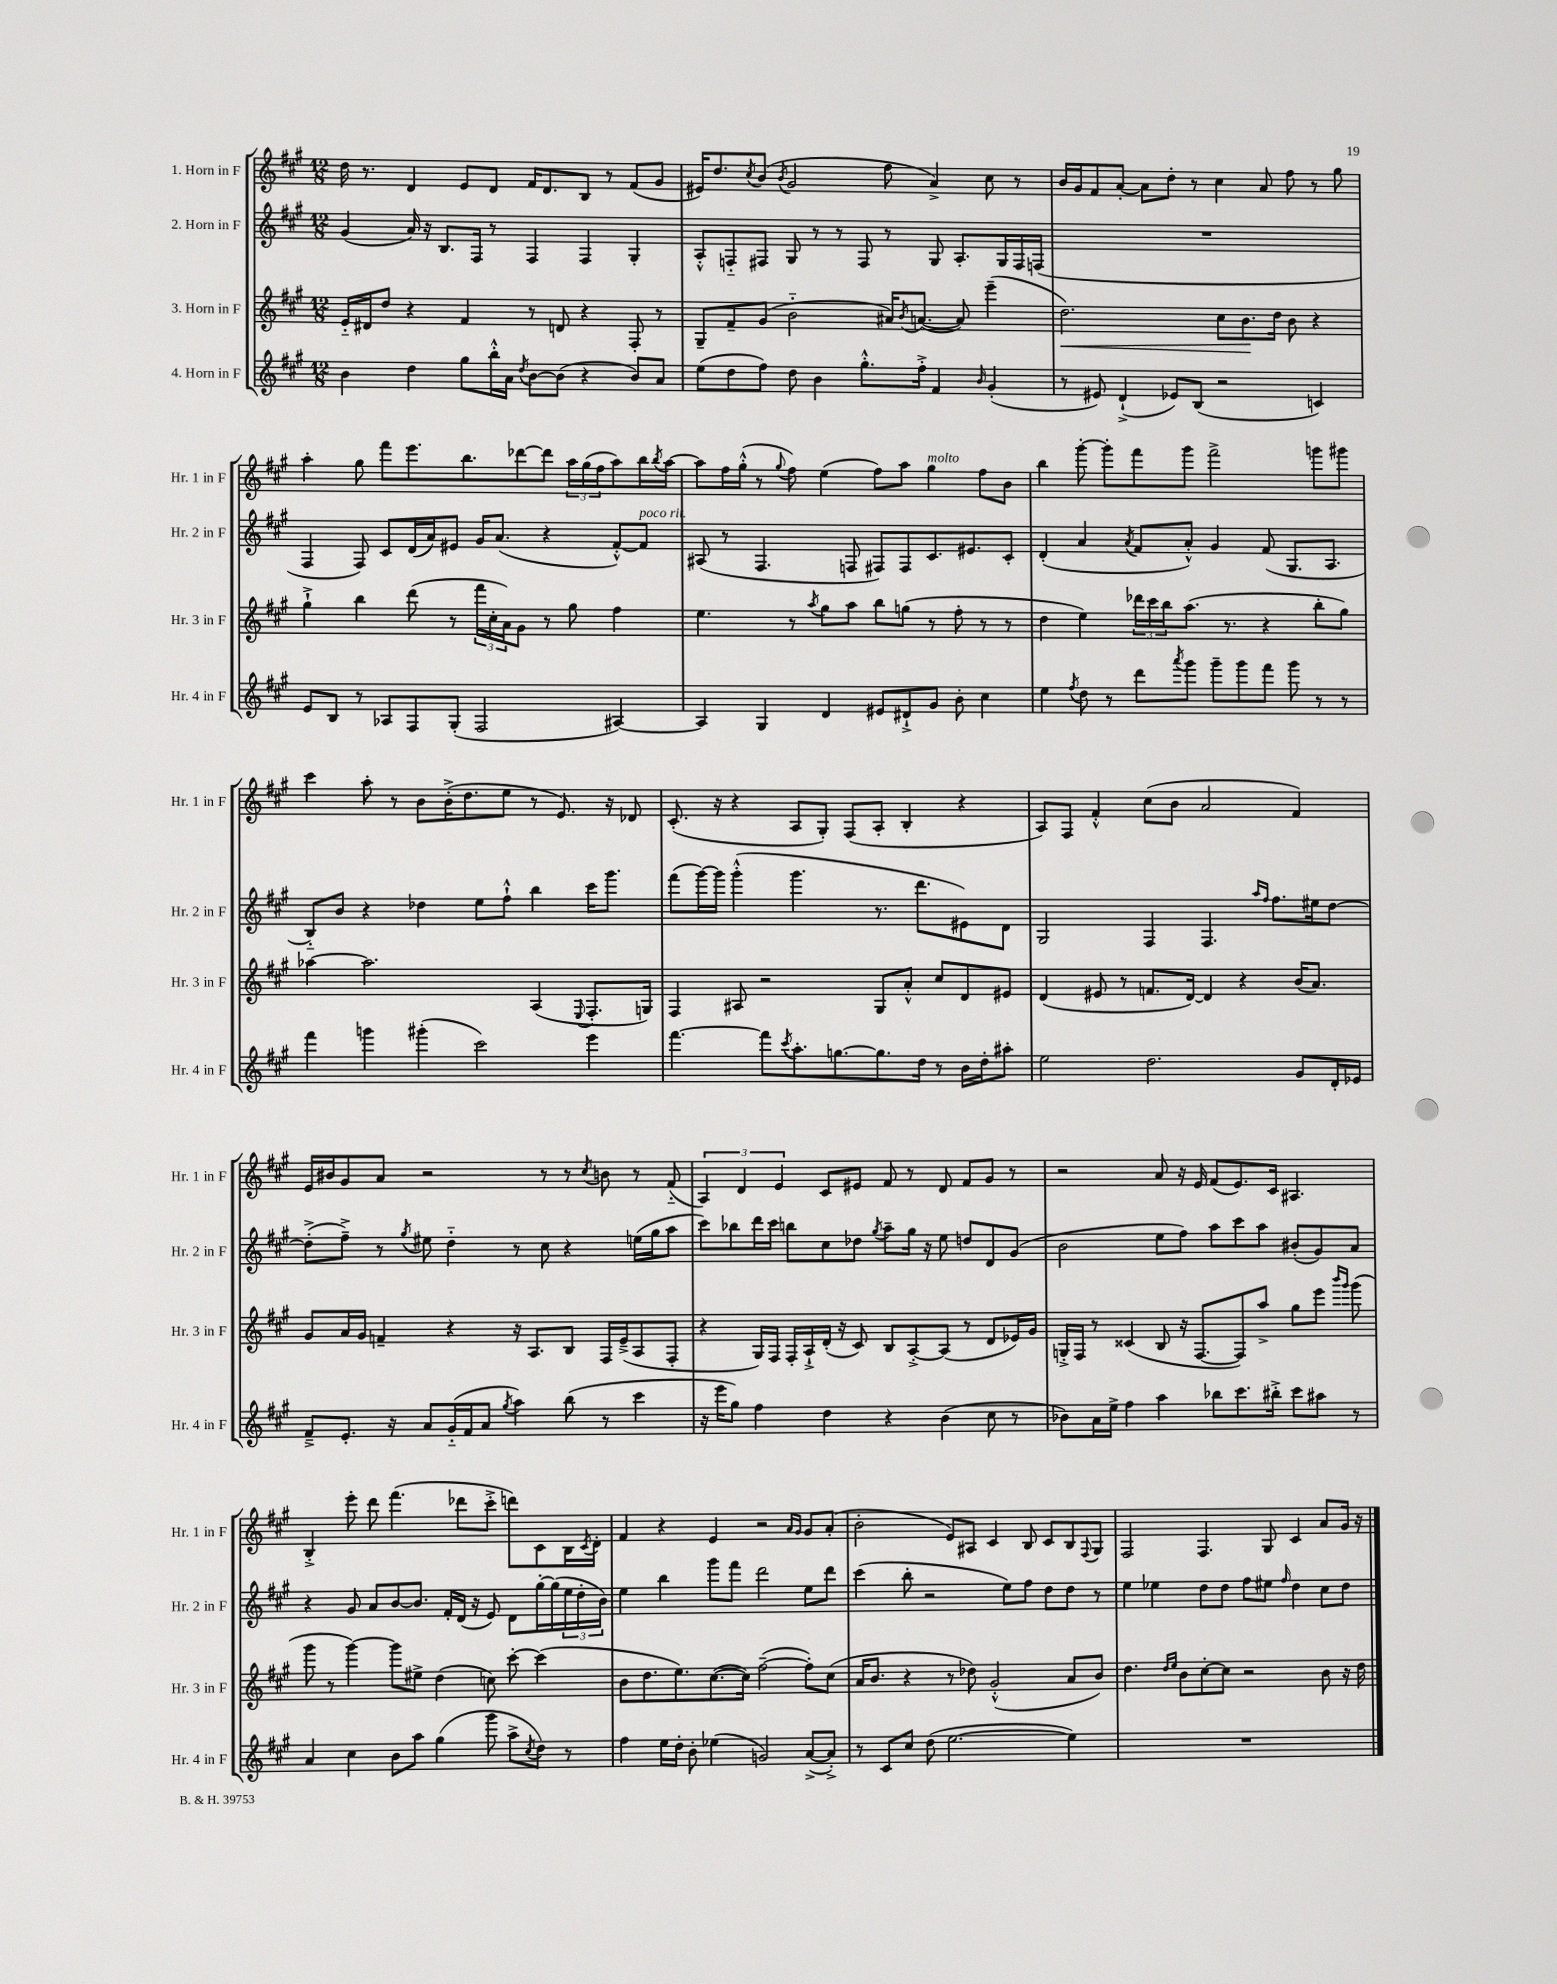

**kern	**kern	**kern	**kern
*staff4	*staff3	*staff2	*staff1
*clefG2	*clefG2	*clefG2	*clefG2
*k[f#c#g#]	*k[f#c#g#]	*k[f#c#g#]	*k[f#c#g#]
*M12/8	*M12/8	*M12/8	*M12/8
4b\	16e'~/LL	(4g#/	16dd\
.	16d#/J	.	8.r
.	8dd/J	.	.
4dd\	4r	16a/)	4d/
.	.	16r	.
.	.	8.B/L	.
8gg#\L	4f#/	.	8e/L
.	.	16F#/Jk	.
16bb'^^\L	.	8r	8d/J
16a\JJ	.	.	.
8qdd/	.	.	.
[8b\L	8r	4F#/	16f#/LK
.	.	.	8.d/
(8b\]J	8d/	.	.
4r	4r	4F#/	8B/J
.	.	.	8r
8b/L)	8F#'/	4G#'/	(8f#/L
8a/J	8r	.	8g#/J
=	=	=	=
(8ee\L	8G#~/L	8A'^^/L	16e#/LK)
.	.	.	8.dd/
8dd\	8f#~/	8F'~/	.
.	.	.	8qcc#/
8ff#\J)	(8g#/J	8F#/J	(8b/J
.	.	.	8qb/
8dd\	2b'~\	8G#/	2g#/
4b\	.	8r	.
.	.	8r	.
8.gg#'^^\L	.	8F#/	.
.	16a#/LK)	8r	8ff#\
.	8qb/	.	.
16ff#'^\Jk	([8.a/J	.	.
4f#/	.	8G#/	4a^/)
.	8a/])	8.A'/L	.
16qqb/	.	.	.
(4g#'/	(4eee~\	.	8cc#\
.	.	16G#/L	.
.	.	16F#/	8r
.	.	(16F/JJ	.
=	=	=	=
8r	2.dd\)	1.r	16b/LL
.	.	.	16g#/J
8e#/)	.	.	8f#/
(4d`^/	.	.	[8a'/J
.	.	.	8a\]L
8e-/L)	.	.	8dd'\J
(8B/J	.	.	8r
2r	8cc#\L	.	4cc#\
.	8.b\	.	.
.	.	.	8a/
.	16dd\Jk	.	.
.	8b\	.	8ff#\
4c/)	4r	.	8r
.	.	.	8gg#\
=	=	=	=
8e/L	4gg#`^\	4F#/	4aa'\
8B/J	.	.	.
8r	4bb\	8F#/)	8gg#\
8A-/L	.	8c#/L	8fff#\L
8F#/	(8ddd\	(16d/L	8.eee\
.	.	16a/J)	.
(8G#'/J	8r	8e#/J	.
.	.	.	8.bb\
2F#/	24fff#\LL	16g#/LK	.
.	24cc#'\	.	.
.	.	(8.a/J	.
.	24a\J)	.	.
.	8g#\J	.	[8ddd-\
.	8r	4r	8ddd-\]J
.	8gg#\	.	24aa\LL
.	.	.	(24gg#\
.	.	.	24ff#\J
[4A#/)	4ff#\	[8f#'^^/L)	8aa\)
.	.	8f#/]J	16bb\L
.	.	.	8qbb/
.	.	.	[16aa\JJ
=	=	=	=
4A#/]	4.ee\	(8A#/	8aa\]L
.	.	8r	16ff#\L
.	.	.	(16gg#'^^\JJ
4G#/	.	4.F#/	8r
.	.	.	8qqgg#/
.	8r	.	8ff#\)
.	8qaa/	.	.
4d/	8gg#\L	.	(4ee\
.	8aa\J	8F/	.
8e#/L	8bb\L	8F#/L)	8ff#\L)
8d#`^/	(8gg\J	8F#/	8aa\J
8g#/J	8r	8.c#/	4gg#\
8b'\	8ff#'\	.	.
.	.	8.e#/	.
4cc#\	8r	.	8ff#\L
.	8r	8c#'/J	8b\J
=	=	=	=
4ee\	4dd\	(4d'/	4bb\
8qff#/	.	.	.
8dd\	4ee\)	4a/	[8ggg#'\
8r	.	.	8ggg#'\]L
.	.	8qa/	.
8ddd\L	24ddd-\LL	8f#/L	8fff#\
.	24ccc#\	.	.
.	24bb\J	.	.
8qaaa/	.	.	.
8ggg#\J	(8.aa\J	8a'^^/J)	8ggg#\J
8ggg#~\L	.	4g#/	2fff#^\
.	8.r	.	.
8ggg#\	.	.	.
8fff#\J	4r	(8f#/	.
8ggg#\	.	8.G#/L	.
8r	8bb'\L	.	8ggg\L
.	.	8.A/J	.
8r	8gg#\J)	.	8ggg#\J
=	=	=	=
4fff#\	[4aa-\	8B'~/L)	4ccc#\
.	.	8b/J	.
4ggg\	2.aa-\]	4r	8aa'\
.	.	.	8r
(4ggg#'\	.	4dd-\	8b\L
.	.	.	(16b'^\K
.	.	.	8.dd\
2ccc#\)	.	8ee\L	.
.	.	8ff#`^^\J	8ee\J
.	(4A/	4bb\	8r
.	.	.	8.e/)
.	8qqE/	.	.
4eee\	8.F#'/L	16ccc#\LK	.
.	.	8.ggg#\J	16r
.	.	.	8d-/
.	16G/Jk)	.	.
=	=	=	=
[4.fff#\	4F#/	(8fff#\L	(8.c#'/
.	.	[16ggg#\L)	.
.	.	16ggg#\]JJ	16r
.	8A#/	(4ggg#'^^\	4r
8fff#\]L	2r	.	.
8qccc#/	.	.	.
8.aa'\	.	4.ggg#\	8A/L
.	.	.	8G#'/J)
[8.gg\	.	.	.
.	.	.	(8F#/L
8.gg\]	8G#/L	8.r	8A'/J
.	8a'^^/J	.	4B'/
16dd\Jk	.	8.ddd\L	.
8r	8cc#/L	.	.
16b\LL	8d/	8e#\)	4r
16dd'\J	.	.	.
8aa#'\J	8e#/J	8d\J	.
=	=	=	=
2ee\	(4d/	2G#/	8A/L)
.	.	.	8F#/J
.	8e#/	.	4f#'^^/
.	8r	.	.
2.dd\	8.f/L	4F#/	(8cc#\L
.	.	.	8b\J
.	[16d/Jk)	.	.
.	4d/]	4.F#/	2a/
.	4r	.	.
.	.	16qqaa/LL	.
.	.	16qqff#/JJ	.
.	.	8.ff#\L	.
8g#/L	(16b/LK	.	4f#/)
.	8.a/J)	16ee#\k	.
16d'/L	.	[8dd\J	.
16e-/JJ	.	.	.
=	=	=	=
8f#~^/L	8g#/L	(8dd'^\]L	16e/LL
.	.	.	16b#/J
8.e'/J	16a/L	8ff#~^\J)	8g#/
.	16g#/JJ	.	.
.	4f~/	8r	8a/J
16r	.	.	.
.	.	8qgg#/	.
8a/L	.	8ee#\	2r
(16g#'~/L	4r	4dd'~\	.
16f#/J	.	.	.
8a/J	.	.	.
8qgg#/	.	.	.
4aa\)	16r	8r	.
.	8.A/L	.	.
.	.	8cc#\	8r
(8bb\	8B/J	4r	8r
.	.	.	8qcc#/
8r	16F#/LL	.	8b\
.	(16e~^/J	.	.
4ccc#\	8A/	(16ee\LL	8r
.	.	16gg#\J	.
.	8F#'/J	8aa\J	(8f#'~/
=	=	=	=
16r	4r	8ccc#\L)	6A/)
16eee\LK	.	.	.
8gg#\J)	.	8bb-\	.
.	.	.	6d/
4ff#\	16G#/LL)	16ddd\L	.
.	16F#/JJ	16ccc#\JJ	.
.	.	.	6e/
.	16F#'/LL	8bb\L	.
.	16A`^/	.	.
4dd\	(16d'/JJ	8cc#\	8c#/L
.	16r	.	.
.	8c#/)	8dd-\J	8e#/J
.	.	8qgg#/	.
4r	8B/L	8aa~\L	8f#/
.	[8A'^/	16gg#\Jk	8r
.	.	16r	.
(4b\	(8A/]J	8ee\	8d/
.	8r	8dd/L	8f#/L
8cc#\	8d/L	8d/	8g#/J
8r	16e-/L)	(8g#/J	8r
.	16g#/JJ	.	.
=	=	=	=
8b-\L)	16G'^/LL	2b\	2r
.	16F#/JJ	.	.
16a\L	8r	.	.
16ee^\JJ	.	.	.
4ff#\	(4c##/	.	.
4aa\	8B/	8ee\L	8a/
.	16r	8ff#\J)	16r
.	[8.F#/L	.	16e/
8bb-\L	.	8aa\L	(8f#/L
8.ccc#\	8F#/])	8ccc#\	8.e/)
.	8aa^/J	8aa\J	.
16bb#'^\Jk	.	.	16c#/Jk
8ccc#\L	8gg#\L	(8b#'/L	4.A#/
8aa#\J	8eee\J	8g#/)	.
.	16qqbbb/LL	.	.
.	16qqggg#/JJ	.	.
8r	(8ggg#\	8a/J	.
=	=	=	=
4a/	8ggg#\	4r	4B'^/
.	8r	.	.
4cc#\	[4ggg#\)	8g#/	8eee'\
.	.	8a/L	8ddd\
8b\L	8ggg#\]L	[8b/	(4.fff#\
8aa\J	8ee#^\J	8.b/]J	.
(4gg#\	(4dd\	.	.
.	.	16f#'/LL	.
.	.	(16d/JJ	8ddd-\L
.	.	16r	.
8ggg#\	8cc\)	8e/)	8ccc#'^\J
8aa^\L	[8ccc#'\	8d\L	8ddd\L)
8qcc#/	.	.	.
8dd\J)	(4ccc#\]	[16gg#'\L	8c#\
.	.	(16gg#\]	.
8r	.	24ee\	16B\L
.	.	24dd'\	.
.	.	.	8qc#/
.	.	.	16d'\JJ
.	.	24b\JJ)	.
=	=	=	=
4ff#\	8b\L	4ee\	4f#/
.	8.dd\	.	.
16ee\LL	.	4bb\	4r
16dd'\JJ	8.ee\)	.	.
8b'\	.	.	.
(4ee-\	([8.cc#\	8ggg#\L	4e/
.	.	8fff#\J	.
.	16cc#\]Jk)	.	.
2g/)	([2ff#~\	2ddd\	2r
.	.	.	16qqa/LL
.	.	.	16qqg#/JJ
([8a^/L	8ff#'\]L)	8ee\L	8g#/L
8a'^/]J)	(8cc#\J	8ddd\J	(8a'/J
=	=	=	=
8r	16a/LK	(4ccc#\	2b'\
.	8.b/J	.	.
8c#/L	.	.	.
8cc#/J	4r	8bb'\	.
(8dd\	.	2r	.
[2.ee\	8r	.	8e/L)
.	8dd-\)	.	8A#/J
.	(2g#'^^/	.	4c#/
.	.	8ee\L)	.
.	.	8ff#\J	8B/
.	.	8dd\L	8c#/L
4ee\])	8a/L	8dd\J	8B/
.	.	.	8qqF#/
.	8b/J)	8r	8G#/J
=	=	=	=
1.r	4.dd\	4ee\	2F#/
.	.	4ee-\	.
.	16qqdd/LL	.	.
.	16qqee/JJ	.	.
.	8b\L	.	.
.	[8cc#'\	8dd\L	4.F#/
.	8cc#\]J	8dd\J	.
.	2r	8ff#\L	.
.	.	8ee#\J	8G#/
.	.	16qqff#/	.
.	.	4dd\	4c#/
.	8b\	8cc#\L	8a/L
.	16r	8dd\J	16g#/Jk
.	16dd\	.	16r
==	==	==	==
*-	*-	*-	*-
